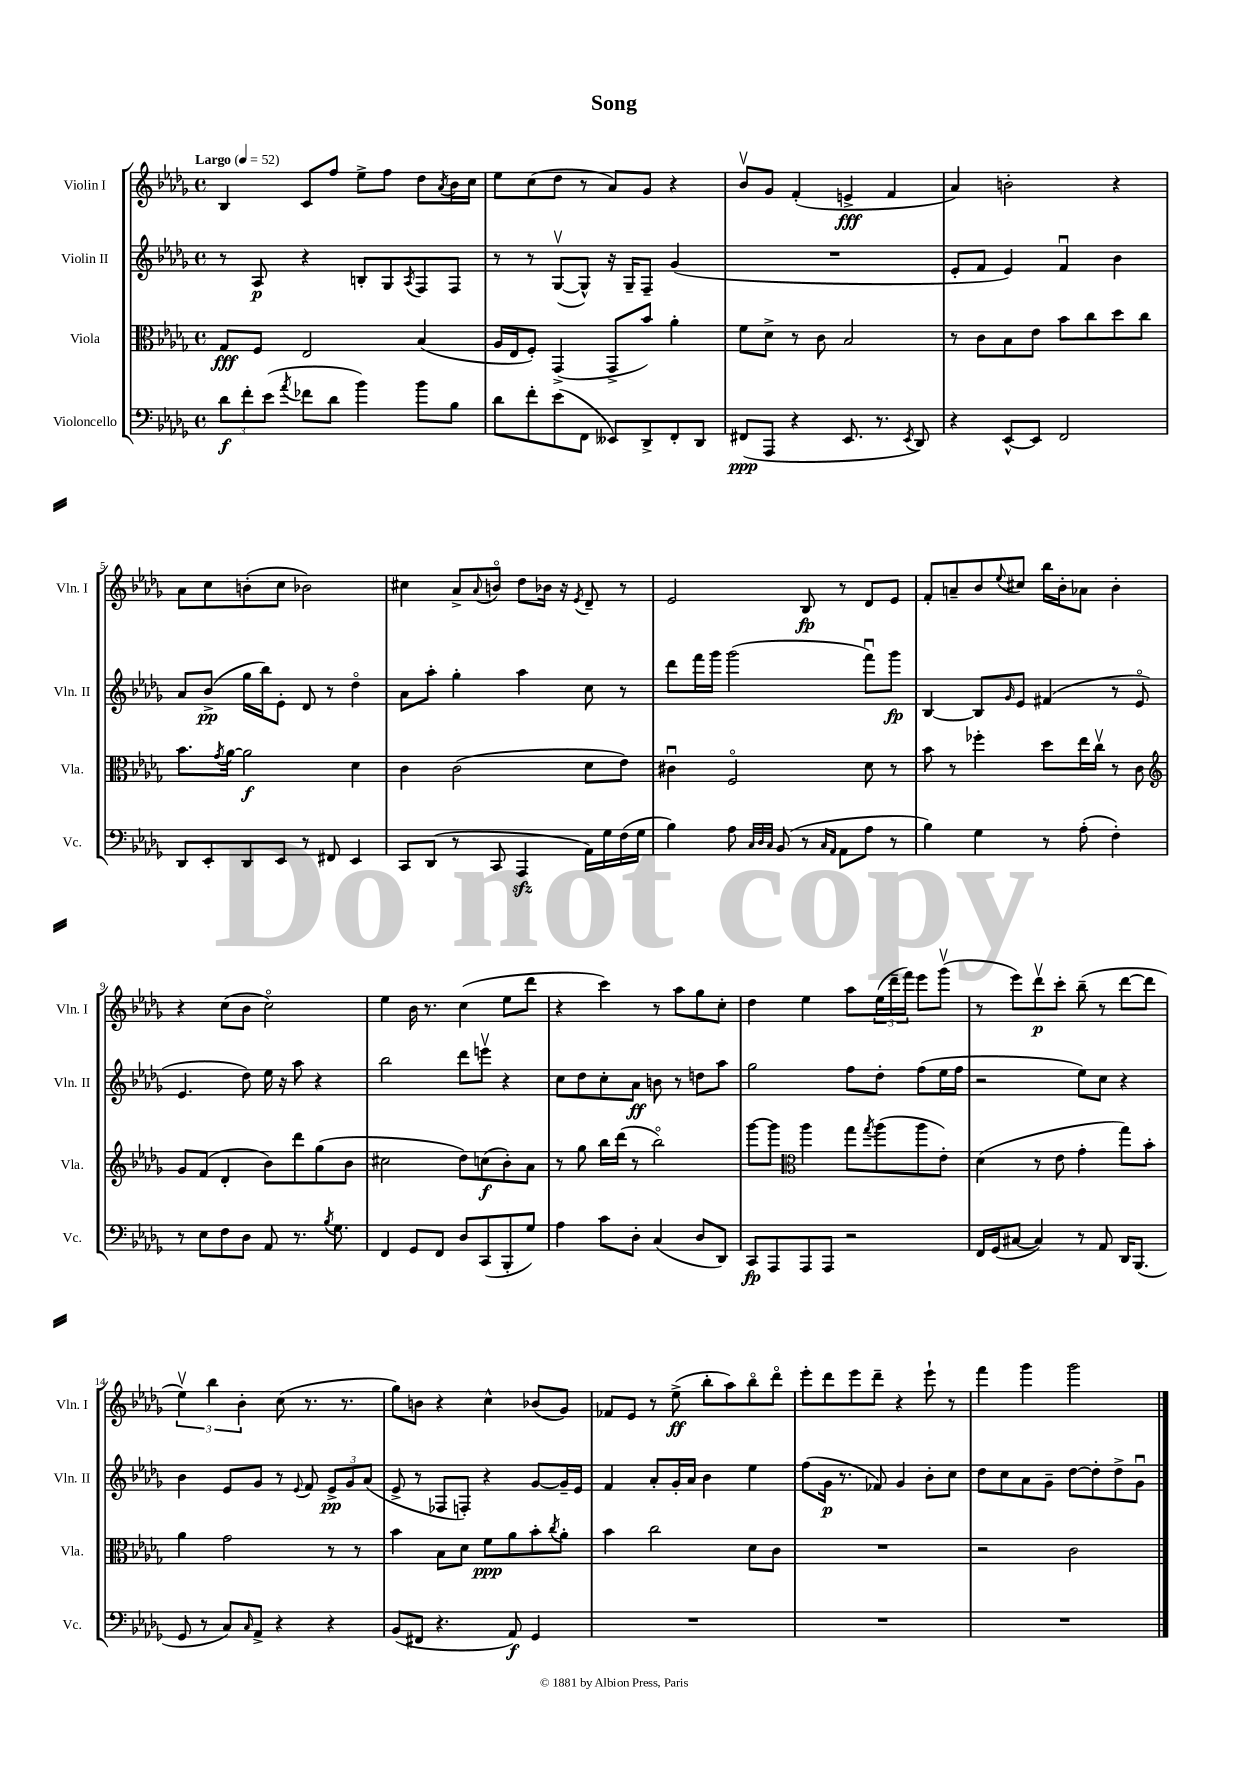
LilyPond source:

\header { title = "Song" }
<<
\new StaffGroup <<
\new Staff = "s0" \with { instrumentName = "Violin I" shortInstrumentName = "Vln. I" } {
    \clef treble \key des \major \defaultTimeSignature \time 4/4 \tempo "Largo" 4 = 52
    bes4 c'8 f''8 ees''8-> f''8 des''8 \acciaccatura { aes'8 } bes'16 c''16 |
    ees''8 c''8( des''8 r8 aes'8) ges'8 r4 |
    bes'8\upbow ges'8 f'4-.( e'4->\fff f'4 |
    aes'4) b'2-. r4 |
    aes'8 c''8 b'8-.( c''8 bes'2) |
    cis''4 aes'8-> \appoggiatura { aes'8 } b'8\flageolet des''8 bes'16 r16 \acciaccatura { ees'8 } des'8-- r8 |
    ees'2 bes8\fp r8 des'8 ees'8 |
    f'8-. a'8-- bes'8 \appoggiatura { ees''8 } cis''8 bes''16 bes'16-. aes'8 bes'4-. |
    r4 c''8( bes'8 c''2\flageolet) |
    ees''4 bes'16 r8. c''4( ees''8 des'''8 |
    r4 c'''4) r8 aes''8 ges''8 c''8-. |
    des''4 ees''4 aes''8 \tuplet 3/2 { ees''16( des'''16-- f'''16) } ees'''8 ges'''8\upbow( |
    r8 ees'''8) des'''8\upbow\p c'''8-. bes''8--( r8 des'''8~ des'''8 |
    \tuplet 3/2 { ees''4\upbow) bes''4 bes'4-. } c''8( r8. r8. |
    ges''8) b'8 r4 c''4-^ bes'8( ges'8) |
    fes'8 ees'8 r8 ees''8->\ff( bes''8-. aes''8) bes''8\flageolet des'''8\flageolet |
    ees'''8-. des'''8 ees'''8 des'''8-- r4 ees'''8-! r8 |
    f'''4 ges'''4 ges'''2 \bar "|." |
}
\new Staff = "s1" \with { instrumentName = "Violin II" shortInstrumentName = "Vln. II" } {
    \clef treble \key des \major \defaultTimeSignature \time 4/4
    r8 aes8\p r4 b8-. ges8 \acciaccatura { aes8 } f8 f8 |
    r8 r8 ges8~\upbow( ges8-^) r16 ges16-- f8-- ges'4( |
    R1 |
    ees'8-. f'8 ees'4) f'4\downbow bes'4 |
    aes'8 bes'8->\pp( ges''16 bes''16) ees'8-. des'8 r8 des''4\flageolet |
    aes'8 aes''8-. ges''4-. aes''4 c''8 r8 |
    des'''8 f'''16 ges'''16 ges'''2( f'''8\downbow) ges'''8\fp |
    bes4~ bes8 \grace { ges'16 } ees'8 fis'4( r8 ees'8\flageolet |
    ees'4. des''8) ees''16 r16 aes''8 r4 |
    bes''2 des'''8 e'''8\upbow r4 |
    c''8 des''8 c''8-. aes'8\ff b'8 r8 d''8 aes''8 |
    ges''2 f''8 des''8-. f''8( ees''16 f''16 |
    r2 ees''8) c''8 r4 |
    bes'4 ees'8 ges'8 r8 \appoggiatura { ees'8 } f'8 \tuplet 3/2 { ees'8->\pp ges'8 aes'8( } |
    ees'8-> r8 fes8 f8-.) r4 ges'8~ ges'16-- ees'16 |
    f'4 aes'8-. ges'16-. aes'16 bes'4 ees''4 |
    f''8( ges'16\p r8. fes'8) ges'4 bes'8-. c''8 |
    des''8 c''8 aes'8 ges'8-- des''8~ des''8-. des''8-> ges'8\downbow \bar "|." |
}
\new Staff = "s2" \with { instrumentName = "Viola" shortInstrumentName = "Vla." } {
    \clef alto \key des \major \defaultTimeSignature \time 4/4
    ges8\fff f8 ees2 bes4( |
    aes16 ees16 f8-.) ges,4->( ges,8-> bes'8) aes'4-. |
    f'8 des'8-> r8 c'8 bes2 |
    r8 c'8 bes8 ees'8 bes'8 c''8 des''8 c''8 |
    bes'8. \acciaccatura { ges'8 } aes'16~ aes'2\f des'4 |
    c'4 c'2( des'8 ees'8) |
    cis'4\downbow f2\flageolet des'8 r8 |
    bes'8 r8 fes''4-. des''8 ees''16 c''16\upbow r8 c'8 |
    \clef treble ges'8 f'8( des'4-. bes'8) des'''8 ges''8( bes'8 |
    cis''2 des''8) c''8\f( bes'8-.) aes'8 |
    r8 ges''8 bes''16 des'''16( r8 bes''2\flageolet) |
    ges'''8~ ges'''8 \clef alto aes''4 ges''8 \acciaccatura { ges''8 } aes''8( aes''8 ees'8-.) |
    des'4( r8 ees'8 ges'4-. ges''8) bes'8-. |
    aes'4 ges'2 r8 r8 |
    bes'4 bes8 des'8 f'8\ppp aes'8 bes'8-. \acciaccatura { c''8 } aes'8-. |
    bes'4 c''2 des'8 c'8 |
    R1 |
    r2 c'2 \bar "|." |
}
\new Staff = "s3" \with { instrumentName = "Violoncello" shortInstrumentName = "Vc." } {
    \clef bass \key des \major \defaultTimeSignature \time 4/4
    \tuplet 3/2 { des'8\f f'8-. ees'8( } \acciaccatura { aes'8 } fes'8 des'8 bes'4) bes'8 bes8 |
    des'8 f'8-. ees'8( f,8 eeses,8) des,8-> f,8-. des,8 |
    fis,8\ppp( aes,,8 r4 ees,8. r8. \acciaccatura { ees,8 } des,8) |
    r4 ees,8~-^ ees,8 f,2 |
    des,8 ees,8-. des,8 ees,8 r8 fis,8 ees,4 |
    c,8 des,8( r8 c,8 aes,,4\sfz aes,16) ges16 f16( ges16 |
    bes4) aes8 \grace { c32 des32 c32 } bes,8( r8 \grace { c16 aes,16 } aes,8 aes8 r8 |
    bes4) ges4 r8 aes8-.( f4-.) |
    r8 ees8 f8 des8 aes,8 r8. \acciaccatura { bes8 } ges8. |
    f,4 ges,8 f,8 des8 c,8( bes,,8-. ges8) |
    aes4 c'8 des8-. c4( des8 des,8) |
    c,8\fp aes,,8 aes,,8 aes,,8 r2 |
    f,16 ges,16( cis8~ cis4) r8 aes,8 des,16 bes,,8.( |
    ges,8 r8 c8) \grace { c16 } aes,8-> r4 r4 |
    bes,8( fis,8 r4. aes,8\f) ges,4 |
    R1 |
    R1 |
    R1 \bar "|." |
}
>>
>>
